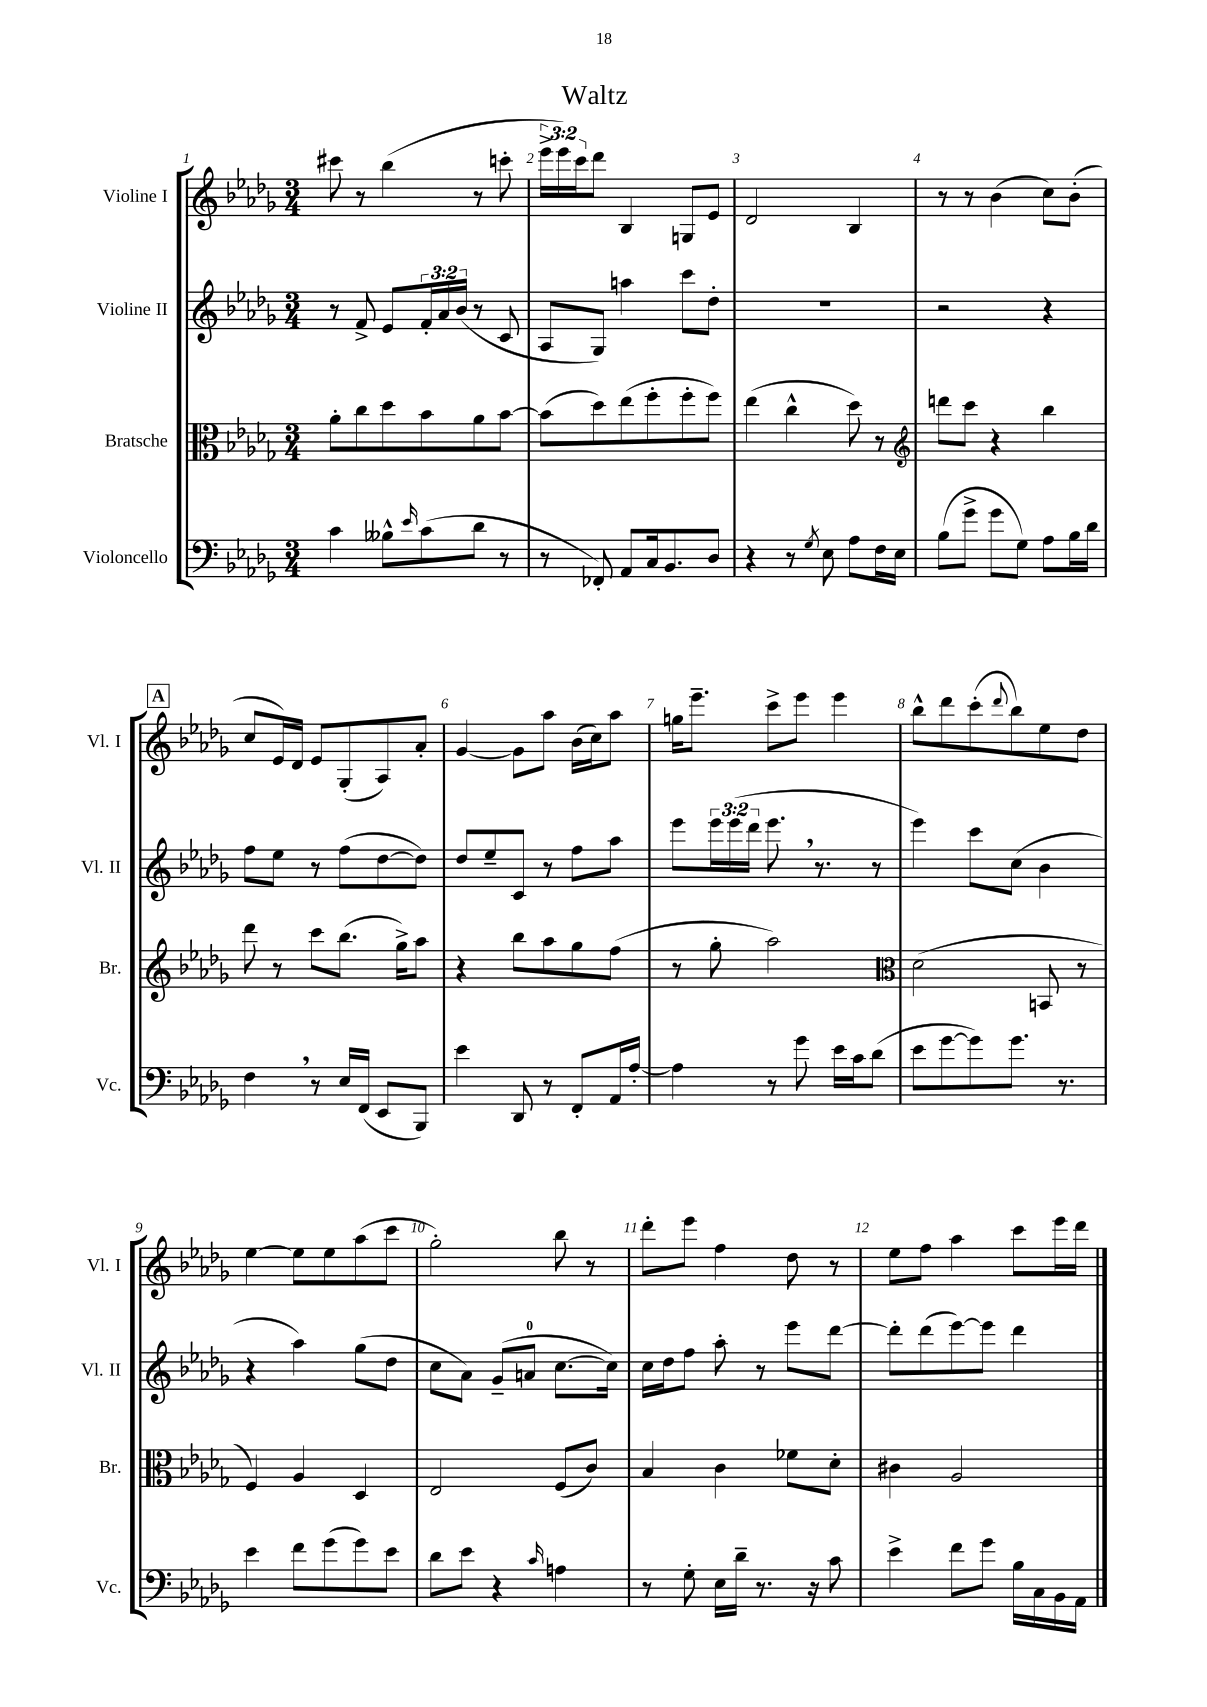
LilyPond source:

\header { title = "Waltz" }
<<
\new StaffGroup <<
\new Staff = "s0" \with { instrumentName = "Violine I" shortInstrumentName = "Vl. I" } {
    \clef treble \key des \major \numericTimeSignature \time 3/4 \override Staff.TupletNumber.text = #tuplet-number::calc-fraction-text
    cis'''8 r8 bes''4( r8 c'''8-. |
    \tuplet 3/2 { ees'''16-> ees'''16) c'''16 } des'''8 bes4 g8 ees'8 |
    des'2 bes4 |
    r8 r8 bes'4( c''8) bes'8-.( |
    \mark \markup { \box "A" } c''8 ees'16) des'16 ees'8 ges8-.( aes8) aes'8-. |
    ges'4~ ges'8 aes''8 bes'16( c''16) aes''8 |
    g''16 ees'''8.-- c'''8-> ees'''8 ees'''4 |
    bes''8-^ des'''8 c'''8-.( \appoggiatura { des'''8 } bes''8) ees''8 des''8 |
    ees''4~ ees''8 ees''8 aes''8( c'''8 |
    ges''2-.) bes''8 r8 |
    des'''8-. ees'''8 f''4 des''8 r8 |
    ees''8 f''8 aes''4 c'''8 ees'''16 des'''16 \bar "|." |
}
\new Staff = "s1" \with { instrumentName = "Violine II" shortInstrumentName = "Vl. II" } {
    \clef treble \key des \major \numericTimeSignature \time 3/4 \override Staff.TupletNumber.text = #tuplet-number::calc-fraction-text
    r8 f'8-> ees'8 \tuplet 3/2 { f'16-. aes'16 bes'16( } r8 c'8 |
    aes8 ges8) a''4 c'''8 des''8-. |
    R2. |
    r2 r4 |
    \mark \markup { \box "A" } f''8 ees''8 r8 f''8( des''8~ des''8) |
    des''8 ees''8-- c'8 r8 f''8 aes''8 |
    ees'''8 \tuplet 3/2 { ees'''16 ees'''16( des'''16 } ees'''8. \breathe r8. r8 |
    ees'''4) c'''8 c''8( bes'4 |
    r4 aes''4) ges''8( des''8 |
    c''8 aes'8) ges'8--( a'8-0 c''8.~ c''16) |
    c''16 des''16 f''8 aes''8-. r8 ees'''8 des'''8~ |
    des'''8-. des'''8( ees'''8~) ees'''8 des'''4 \bar "|." |
}
\new Staff = "s2" \with { instrumentName = "Bratsche" shortInstrumentName = "Br." } {
    \clef alto \key des \major \numericTimeSignature \time 3/4
    aes'8-. c''8 des''8 bes'8 aes'8 bes'8~ |
    bes'8( des''8) ees''8( f''8-. f''8-. f''8) |
    ees''4( c''4-^ des''8) r8 |
    \clef treble d'''8 c'''8 r4 bes''4 |
    \mark \markup { \box "A" } des'''8 r8 c'''8 bes''8.( ges''16->) aes''8 |
    r4 bes''8 aes''8 ges''8 f''8( |
    r8 ges''8-. aes''2) |
    \clef alto des'2( b,8 r8 |
    f4) aes4 des4 |
    ees2 f8( c'8) |
    bes4 c'4 fes'8 des'8-. |
    cis'4 aes2 \bar "|." |
}
\new Staff = "s3" \with { instrumentName = "Violoncello" shortInstrumentName = "Vc." } {
    \clef bass \key des \major \numericTimeSignature \time 3/4
    c'4 beses8-^ \grace { ees'16 } c'8( des'8 r8 |
    r8 fes,8-.) aes,8 c16 bes,8. des8 |
    r4 r8 \acciaccatura { ges8 } ees8 aes8 f16 ees16 |
    bes8( ges'8-> ges'8 ges8) aes8 bes16 des'16 |
    \mark \markup { \box "A" } f4 \breathe r8 ees16 f,16( ees,8 bes,,8) |
    ees'4 des,8 r8 f,8-. aes,16 aes16~-. |
    aes4 r8 ges'8 ees'16 c'16 des'8( |
    ees'8 ges'8~ ges'8) ges'8. r8. |
    ees'4 f'8 ges'8( ges'8) ees'8 |
    des'8 ees'8 r4 \grace { c'16 } a4 |
    r8 ges8-. ees16 des'16-- r8. r16 c'8 |
    ees'4-> f'8 ges'8 bes16 c16 bes,16 aes,16 \bar "|." |
}
>>
>>
\layout { \context { \Score \override BarNumber.break-visibility = ##(#f #t #t) barNumberVisibility = #all-bar-numbers-visible } }
